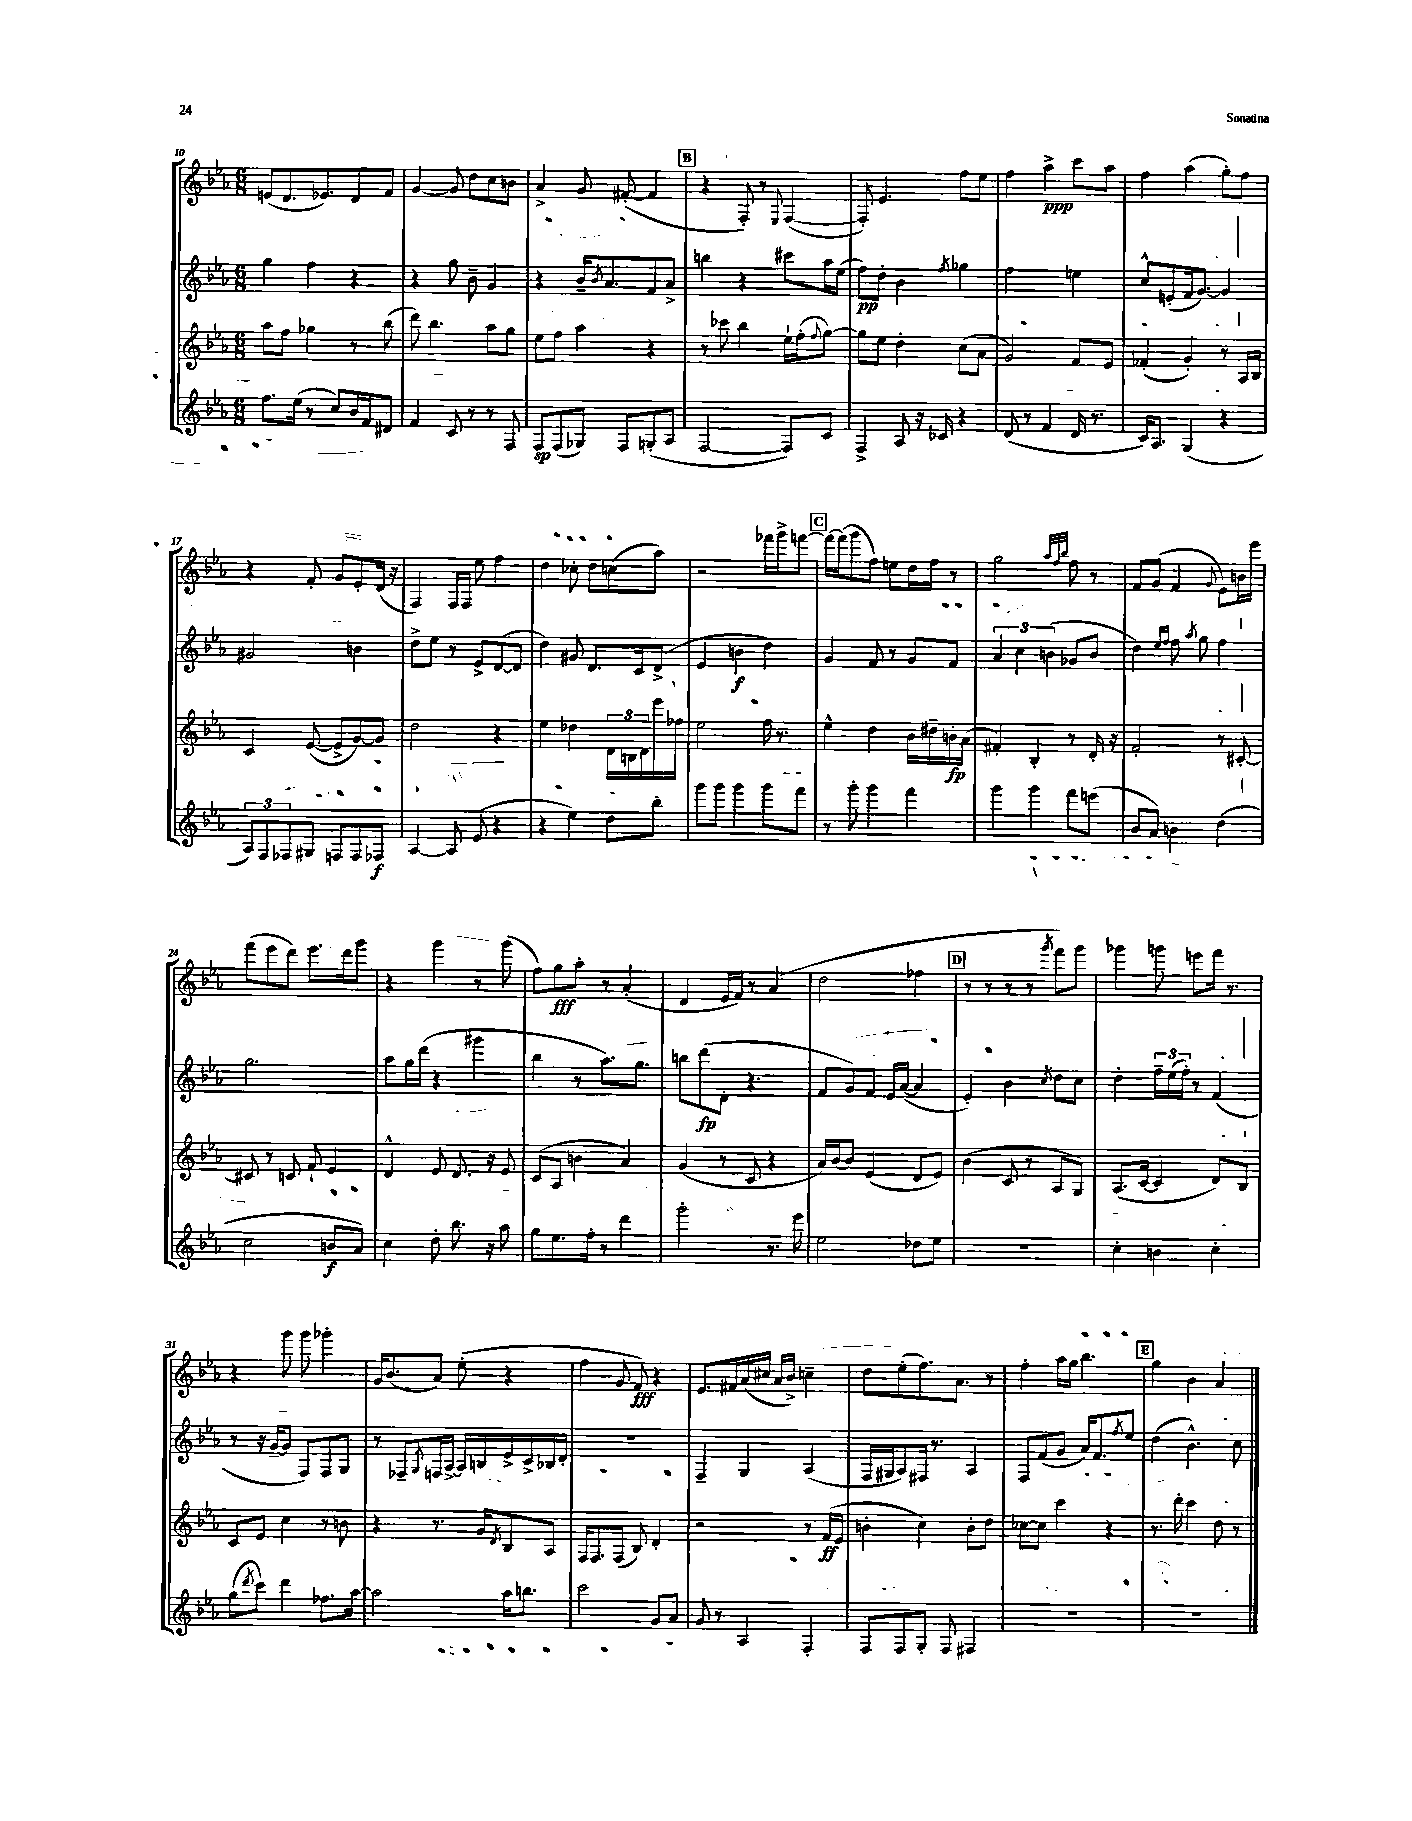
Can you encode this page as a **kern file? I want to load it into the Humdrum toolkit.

**kern	**kern	**kern	**kern
*staff4	*staff3	*staff2	*staff1
*clefG2	*clefG2	*clefG2	*clefG2
*k[b-e-a-]	*k[b-e-a-]	*k[b-e-a-]	*k[b-e-a-]
*M6/8	*M6/8	*M6/8	*M6/8
8.ff	8aa-	4gg	(8e
.	8ff	.	8.d
(16ee-	.	.	.
8r	4gg-	4ff	.
.	.	.	8.e-)
8cc)	.	.	.
16b-	8r	4r	8d
16f	.	.	.
8d#	(8bb-	.	8f
=	=	=	=
4f	8ddd)	4r	[4g
.	4.bb-	.	.
8c	.	8gg	8g]
8r	.	8b-~	8dd
8r	8aa-	4g	8cc
8F	8gg	.	8b
=	=	=	=
8F	8ee-	4r	4a-^
(8F	8ff	.	.
8G-)	4aa-	16b-~	8g
.	.	8qb-	.
.	.	8.a-	.
8F	.	.	([8f#'
(8G'	4r	8f	4f#]
8A-	.	8a-^	.
=	=	=	=
[2F	8r	4bb	4r
.	8ccc-	.	.
.	4bb-	4r	8F')
.	.	.	8r
.	.	.	8qqE-
8F])	16ee-`	8ccc#	([4F
.	(16ff'	.	.
.	8qqff	.	.
8c	[8gg)	16aa-	.
.	.	(16ee-	.
=	=	=	=
4F^	8gg]	8ff)	8F'])
.	8ee-	8dd'	4.e-
8A-	4dd'	4b-	.
16r	.	.	.
16c-	.	.	.
.	.	8qff	.
4r	(8cc	4gg-	8ff
.	8a-	.	8ee-
=	=	=	=
(8d	2g)	2ff	4ff
8r	.	.	.
4f	.	.	4aa-^
16d	8f	4ee	8ccc
8.r	.	.	.
.	8e-	.	8aa-
=	=	=	=
16c)	(4f-'	8cc^^	4ff
8.A-	.	.	.
.	.	(8e'	.
(4G	4g')	16f	(4aa-
.	.	[8.g)	.
4r	8r	4g]	8gg')
.	16A-	.	8ff
.	16B-	.	.
=	=	=	=
12A-)	4c	2g#	4r
12F	.	.	.
12F-	.	.	.
8G#	([8e-	.	8f'
8F	8e-^]	.	8g
8F	[8g)	4b	8e-'
8F-	8g]	.	(16d
.	.	.	16r
=	=	=	=
[4A-	2dd	8dd^	4F)
.	.	8ee-	.
8A-]	.	8r	16F
.	.	.	16F
(8e-	.	8e-^	8ee-
4r	4r	([8d	4ff
.	.	8d]	.
=	=	=	=
4r	4ee-	4dd)	4dd
4ee-)	4dd-	8g#	8cc-'
.	.	8.d	8dd
8dd	24d	.	(8cc
.	24B	.	.
.	.	16c	.
.	24d	.	.
8bb-'	16eee-	(8d^	8aa-)
.	16ff-	.	.
=	=	=	=
8ggg	2ee-	4e-	2r
8ggg	.	.	.
4ggg	.	4b	.
8ggg	16ff	4dd)	16fff-
.	8.r	.	16ggg^
8fff	.	.	[8fff
=	=	=	=
8r	4ee-^^	4g	16fff_
.	.	.	(16fff]
8ggg'	.	.	8ggg
4ggg	4dd	8f	8ff)
.	.	8r	8ee
4fff	16b-	8g	16dd
.	16dd#~	.	16ff
.	16b'	8f	8r
.	(16a-	.	.
=	=	=	=
4ggg	4f#')	6a-	2gg
.	.	6cc	.
4ggg	4B-'	.	.
.	.	(6b	.
.	.	.	32qqaa-
.	.	.	32qqff
.	.	.	32qqbb-
8fff	8r	8g-	8ff
(8eee	16d'	8b	8r
.	16r	.	.
=	=	=	=
8b-	2f'	4dd)	8f
8a-)	.	.	(8g
.	.	16qqee-	.
.	.	16qqff	.
4b	.	8ff	4f
.	.	8qaa-	.
.	.	8gg	.
.	.	.	8qqg
(4dd	8r	4ff	8e-)
.	[8c#'	.	16b
.	.	.	16eee-
=	=	=	=
2cc	8c#]	2.gg	(8fff
.	8r	.	8eee-
.	8c	.	8ddd)
.	8f`	.	8.eee-
8b	4e-	.	.
.	.	.	16ddd
8a-)	.	.	8ggg
=	=	=	=
4cc	4d^^	8aa-	4r
.	.	16gg	.
.	.	(16ddd	.
8dd'	8e-	4r	4ggg
8.bb-	8.d	.	.
.	.	4ggg#	8r
16r	16r	.	.
8aa-	8e-	.	(8ggg
=	=	=	=
8gg	(8c	4bb-	8ff)
8.ee-	8A-	.	8gg
.	4b	8r	8aa-'
16ff'	.	.	.
8r	.	8.aa-)	8r
4ddd	4a-)	.	(4a-'
.	.	8.gg	.
=	=	=	=
2ggg'	(4g	8bb	4d
.	.	(8ddd	.
.	8r	8d'	16e-
.	.	.	16f)
.	8c	4.r	8r
8.r	4r	.	(4a-
16eee-	.	.	.
=	=	=	=
2ee-	16a-)	8f	2dd
.	[16b-	.	.
.	8b-]	8g)	.
.	(4e-	8f	.
.	.	16e-	.
.	.	([16a-	.
8dd-	8d	4a-]	4ff-
8ee-	8e-)	.	.
=	=	=	=
2.r	(4b-	4e-')	8r
.	.	.	8r
.	8c	4b-	8r
.	8r	.	8r
.	.	8qcc	8qggg
.	8A-	8dd	8fff)
.	8G)	8cc	8ggg
=	=	=	=
4cc'	(8.A-	4dd'	4ggg-
.	[16c	.	.
4b	4c]	24ff~	8ggg
.	.	(24ee-	.
.	.	24ff')	.
.	.	8r	8eee
4cc'	8d)	(4f	16fff
.	.	.	8.r
.	8B-	.	.
=	=	=	=
(8gg	8c	8r	4r
8qddd	.	.	.
8ccc)	8e-	16r	.
.	.	[16g~	.
4ddd	4cc	8g]	8ggg
.	.	8F)	8ggg
8.ff-	8r	8F	4ggg-'
.	8b	8G	.
[16aa-	.	.	.
=	=	=	=
2aa-]	4r	8r	16g
.	.	.	(8.b-
.	.	8F-~	.
.	.	8qG	.
.	8.r	16F	8a-)
.	.	[16A-^	.
.	.	16A-]	(8ee-'
.	16g	16B	.
.	8qd	.	.
16aa-	8B-	16e-^	4r
8.bb	.	16c^	.
.	8A-	16B-	.
.	.	16d'	.
=	=	=	=
2ccc	16F	2.r	4ff
.	8.F	.	.
.	(8F	.	8g
.	8B-)	.	8f)
8g	4d'	.	4r
8a-	.	.	.
=	=	=	=
8g	2r	4F~	8.e-
8r	.	.	.
.	.	.	16f#
4A-	.	4G	(16a-
.	.	.	16cc#
.	.	.	16a-
.	.	.	16b-^)
4F'	8r	(4A-	4cc~
.	(16f	.	.
.	16e-	.	.
=	=	=	=
8F	4b'	16F	8dd
.	.	16G#	.
8F	.	8A-)	(8ee-'
8G'	4cc)	16F#	8.ff)
.	.	8.r	.
8F	.	.	.
.	.	.	8.a-
4F#	8b'	4A-	.
.	8dd	.	8r
=	=	=	=
2.r	[8cc-	8F	4ff'
.	8cc-]	(8f	.
.	4ccc	8g	16aa-
.	.	.	16gg
.	.	16a-)	4.bb-
.	.	8.f	.
.	4r	.	.
.	.	8qff	.
.	.	8ee-	.
=	=	=	=
2.r	8.r	(4dd	4gg
.	16ddd'	.	.
.	4ccc	4.b-^^)	4b-
.	8dd	.	4a-
.	8r	8cc	.
==	==	==	==
*-	*-	*-	*-
